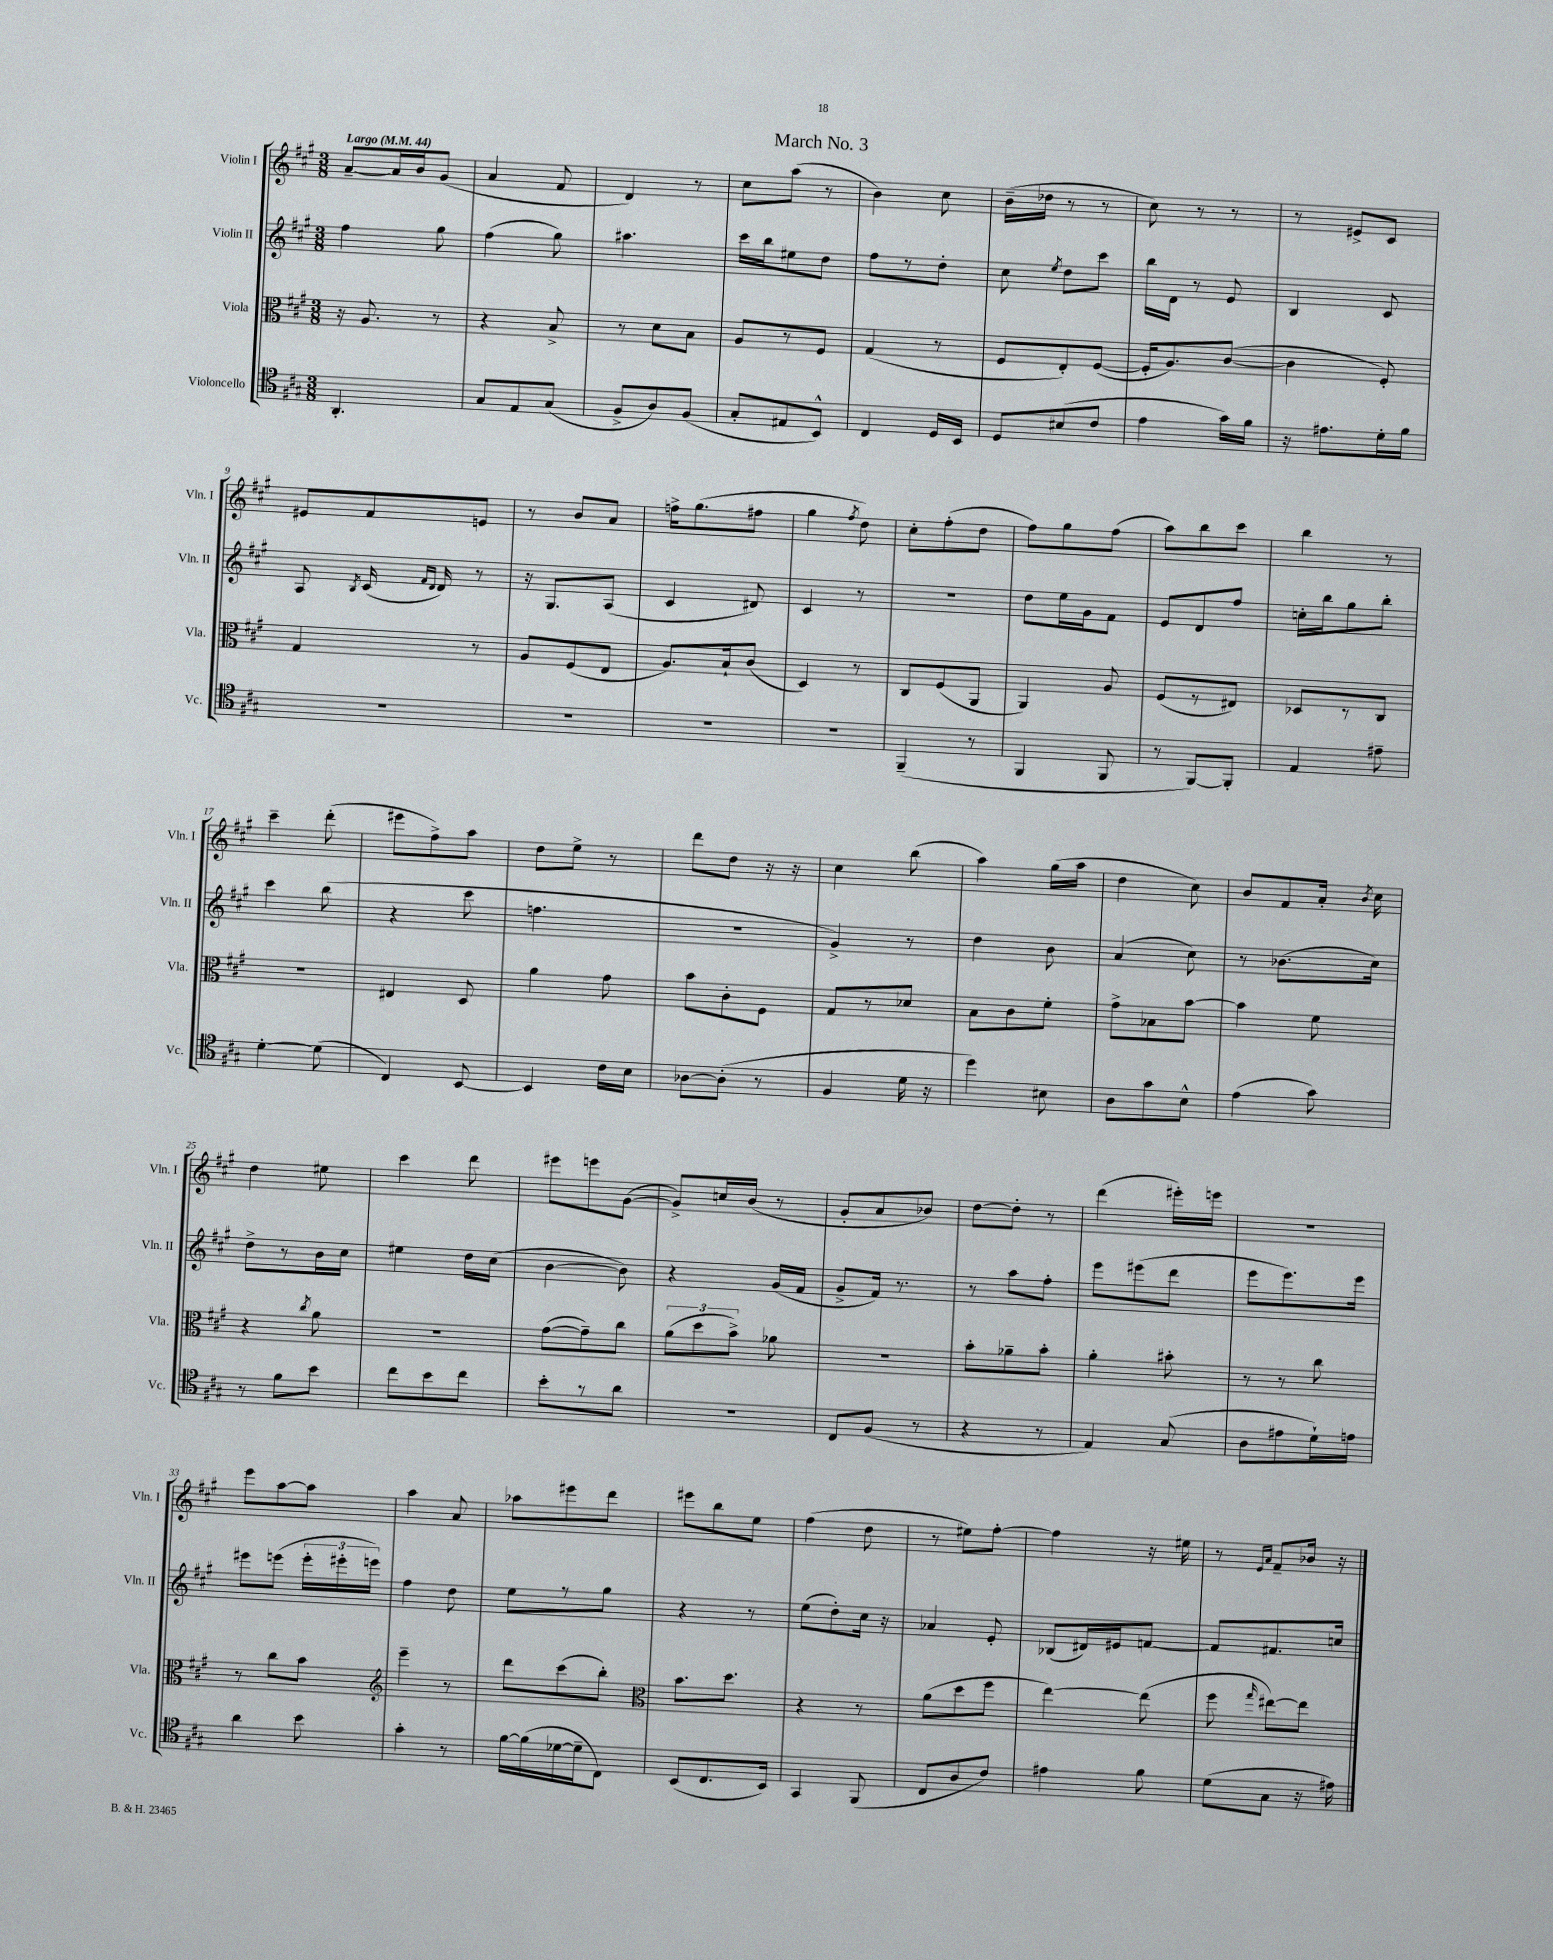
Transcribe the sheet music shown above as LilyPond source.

\header { title = "March No. 3" }
<<
\new StaffGroup <<
\new Staff = "s0" \with { instrumentName = "Violin I" shortInstrumentName = "Vln. I" } {
    \clef treble \key a \major \numericTimeSignature \time 3/8 \tempo "Largo" 4 = 44
    \autoBeamOff a'8[~-- a'16 b'16 gis'8]( |
    a'4 fis'8 |
    d'4) r8 |
    cis''8[ a''8]( r8 |
    b'4) cis''8 |
    b'16[--( des''16] r8 r8 |
    cis''8) r8 r8 |
    r8 eis'8[-> cis'8] |
    eis'8[ fis'8 e'8] |
    r8 b'8[ a'8] |
    f''16[-> gis''8.( fis''8] |
    gis''4 \acciaccatura { fis''8 } d''8) |
    cis''8[-. fis''8-.( d''8] |
    fis''8[) gis''8 fis''8]( |
    a''8[) b''8 cis'''8] |
    b''4 r8 |
    cis'''4-- d'''8-.( |
    eis'''8[ fis''8->) a''8] |
    d''8[ e''8]-> r8 |
    d'''8[ d''8] r16 r16 |
    cis''4 b''8( |
    a''4) gis''16[( a''16] |
    d''4 cis''8) |
    b'8[ fis'8 a'16]-. \acciaccatura { b'8 } cis''16 |
    d''4 eis''8 |
    cis'''4 d'''8 |
    eis'''8[ e'''8 gis'8]~( |
    gis'8[->) c''16 b'16]( r8 |
    gis'8[-. a'8 bes'8]) |
    d''8[~ d''8]-. r8 |
    d'''4( eis'''16[-.) e'''16] |
    R4. |
    e'''8[ a''8~ a''8] |
    a''4 a'8 |
    aes''8[ eis'''8 d'''8] |
    eis'''8[ b''8 e''8] |
    fis''4( d''8 |
    r8 eis''8[) fis''8]~-. |
    fis''4 r16 eis''16 |
    r8 \grace { e'16[ a'16] } fis'8[-- bes'16] r16 \bar "|." |
}
\new Staff = "s1" \with { instrumentName = "Violin II" shortInstrumentName = "Vln. II" } {
    \clef treble \key a \major \numericTimeSignature \time 3/8
    \autoBeamOff fis''4 gis''8 |
    fis''4( gis''8) |
    ais''4. |
    cis'''16[ b''16 eis''8 d''8] |
    fis''8[ r8 d''8]-. |
    cis''8 \acciaccatura { e''8 } d''8[ cis'''8] |
    b''16[ d'16] r8 e'8 |
    b4 cis'8 |
    a8 \acciaccatura { b8 } cis'16( \grace { fis'16[ d'16] } d'16) r8 |
    r16 gis8.[ a8]( |
    cis'4 dis'8) |
    cis'4 r8 |
    R4. |
    d''8[ e''16 gis'16 fis'8] |
    e'8[ d'8 fis''8] |
    c''16[-. b''16 gis''8 b''8]-. |
    cis'''4 b''8( |
    r4 cis'''8 |
    f''4. |
    r4. |
    gis'4->) r8 |
    d''4 b'8 |
    a'4( cis''8) |
    r8 bes'8.[( cis''16]) |
    d''8[-> r8 b'16 cis''16] |
    eis''4 d''16[ cis''16]( |
    b'4~ b'8) |
    r4 gis'16[( fis'16] |
    gis'8[-> fis'16]) r8. |
    r8 a''8[ fis''8]-. |
    e'''8[ eis'''8( d'''8] |
    e'''8[ e'''8.) e'''16] |
    eis'''8[ e'''8]( \tuplet 3/2 { e'''16[-. eis'''16-. e'''16]) } |
    fis''4 d''8 |
    e''8[ r8 gis''8] |
    r4 r8 |
    e''8[( d''8-.) cis''16] r16 |
    aes'4 e'8-. |
    bes8[( dis'16) eis'16 f'8]~ |
    f'8[ fis'8. c''16] \bar "|." |
}
\new Staff = "s2" \with { instrumentName = "Viola" shortInstrumentName = "Vla." } {
    \clef alto \key a \major \numericTimeSignature \time 3/8
    \autoBeamOff r16 a8. r8 |
    r4 b8-> |
    r8 d'8[ b8] |
    a8[ r8 fis8] |
    gis4( r8 |
    fis8[ e8-.) fis8]~( |
    fis16[-. a8.) cis'8]~( |
    cis'4 fis8-.) |
    gis4 r8 |
    a8[ fis8( e8] |
    a8.[) b16-! cis'8]( |
    d4) r8 |
    cis8[ fis8( a,8] |
    a,4) a8 |
    fis8[( r8 eis8]) |
    des8[ r8 cis8] |
    R4. |
    eis4 d8 |
    a'4 gis'8 |
    b'8[ cis'8-. fis8] |
    gis8[ r8 des'8] |
    b8[ cis'8 fis'8]-. |
    gis'8[-> bes8 b'8]~ |
    b'4 fis'8 |
    r4 \acciaccatura { cis''8 } a'8 |
    R4. |
    gis'8[~( gis'8--) cis''8] |
    \tuplet 3/2 { a'8[( d''8 b'8]->) } aes'8 |
    R4. |
    b'8[-. aes'8-- b'8]-. |
    a'4-. bis'8-. |
    r8 r8 cis''8 |
    r8 cis''8[ b'8] |
    \clef treble e'''4-- r8 |
    d'''8[ cis'''8( b''8]-.) |
    \clef alto b'8.[ d''8.] |
    r4 r8 |
    a'8[( d''8 fis''8] |
    e''4~) e''8( |
    fis''8 \grace { gis''16 } eis''8[~) eis''8] \bar "|." |
}
\new Staff = "s3" \with { instrumentName = "Violoncello" shortInstrumentName = "Vc." } {
    \clef tenor \key a \major \numericTimeSignature \time 3/8
    \autoBeamOff a,4.-. |
    gis8[ e8 gis8]( |
    fis8[-> a8) fis8]( |
    gis8[-. eis8 b,8]-^) |
    cis4 d16[ b,16] |
    d8[ bis8( cis'8] |
    e'4 gis'16[) fis'16] |
    r16 eis'8.[ d'16-. fis'16] |
    R4. |
    R4. |
    R4. |
    R4. |
    fis,4--( r8 |
    fis,4 fis,8 |
    r8 fis,8[~) fis,8]-. |
    e4 eis'8-- |
    d'4~-. d'8( |
    cis4) b,8~ |
    b,4 cis'16[ b16] |
    aes8[~ aes8]-.( r8 |
    fis4 d'16 r16 |
    d''4) bis8 |
    a8[ gis'8 b8]-^ |
    e'4( gis'8) |
    r8 fis'8[ b'8] |
    cis''8[ b'8 cis''8] |
    b'8[-. r8 a'8] |
    R4. |
    cis8[ fis8]( r8 |
    r4 r8 |
    e4) gis8( |
    a8[ eis'8 d'16-!) e'16] |
    a'4 b'8 |
    gis'4-. r8 |
    fis'16[~ fis'16( des'16~ des'16-- cis8]) |
    b,8[( cis8. b,16]) |
    gis,4 fis,8( |
    cis8[ a8 cis'8]) |
    eis'4 fis'8 |
    d'8[( gis8] r16 eis'16) \bar "|." |
}
>>
>>
